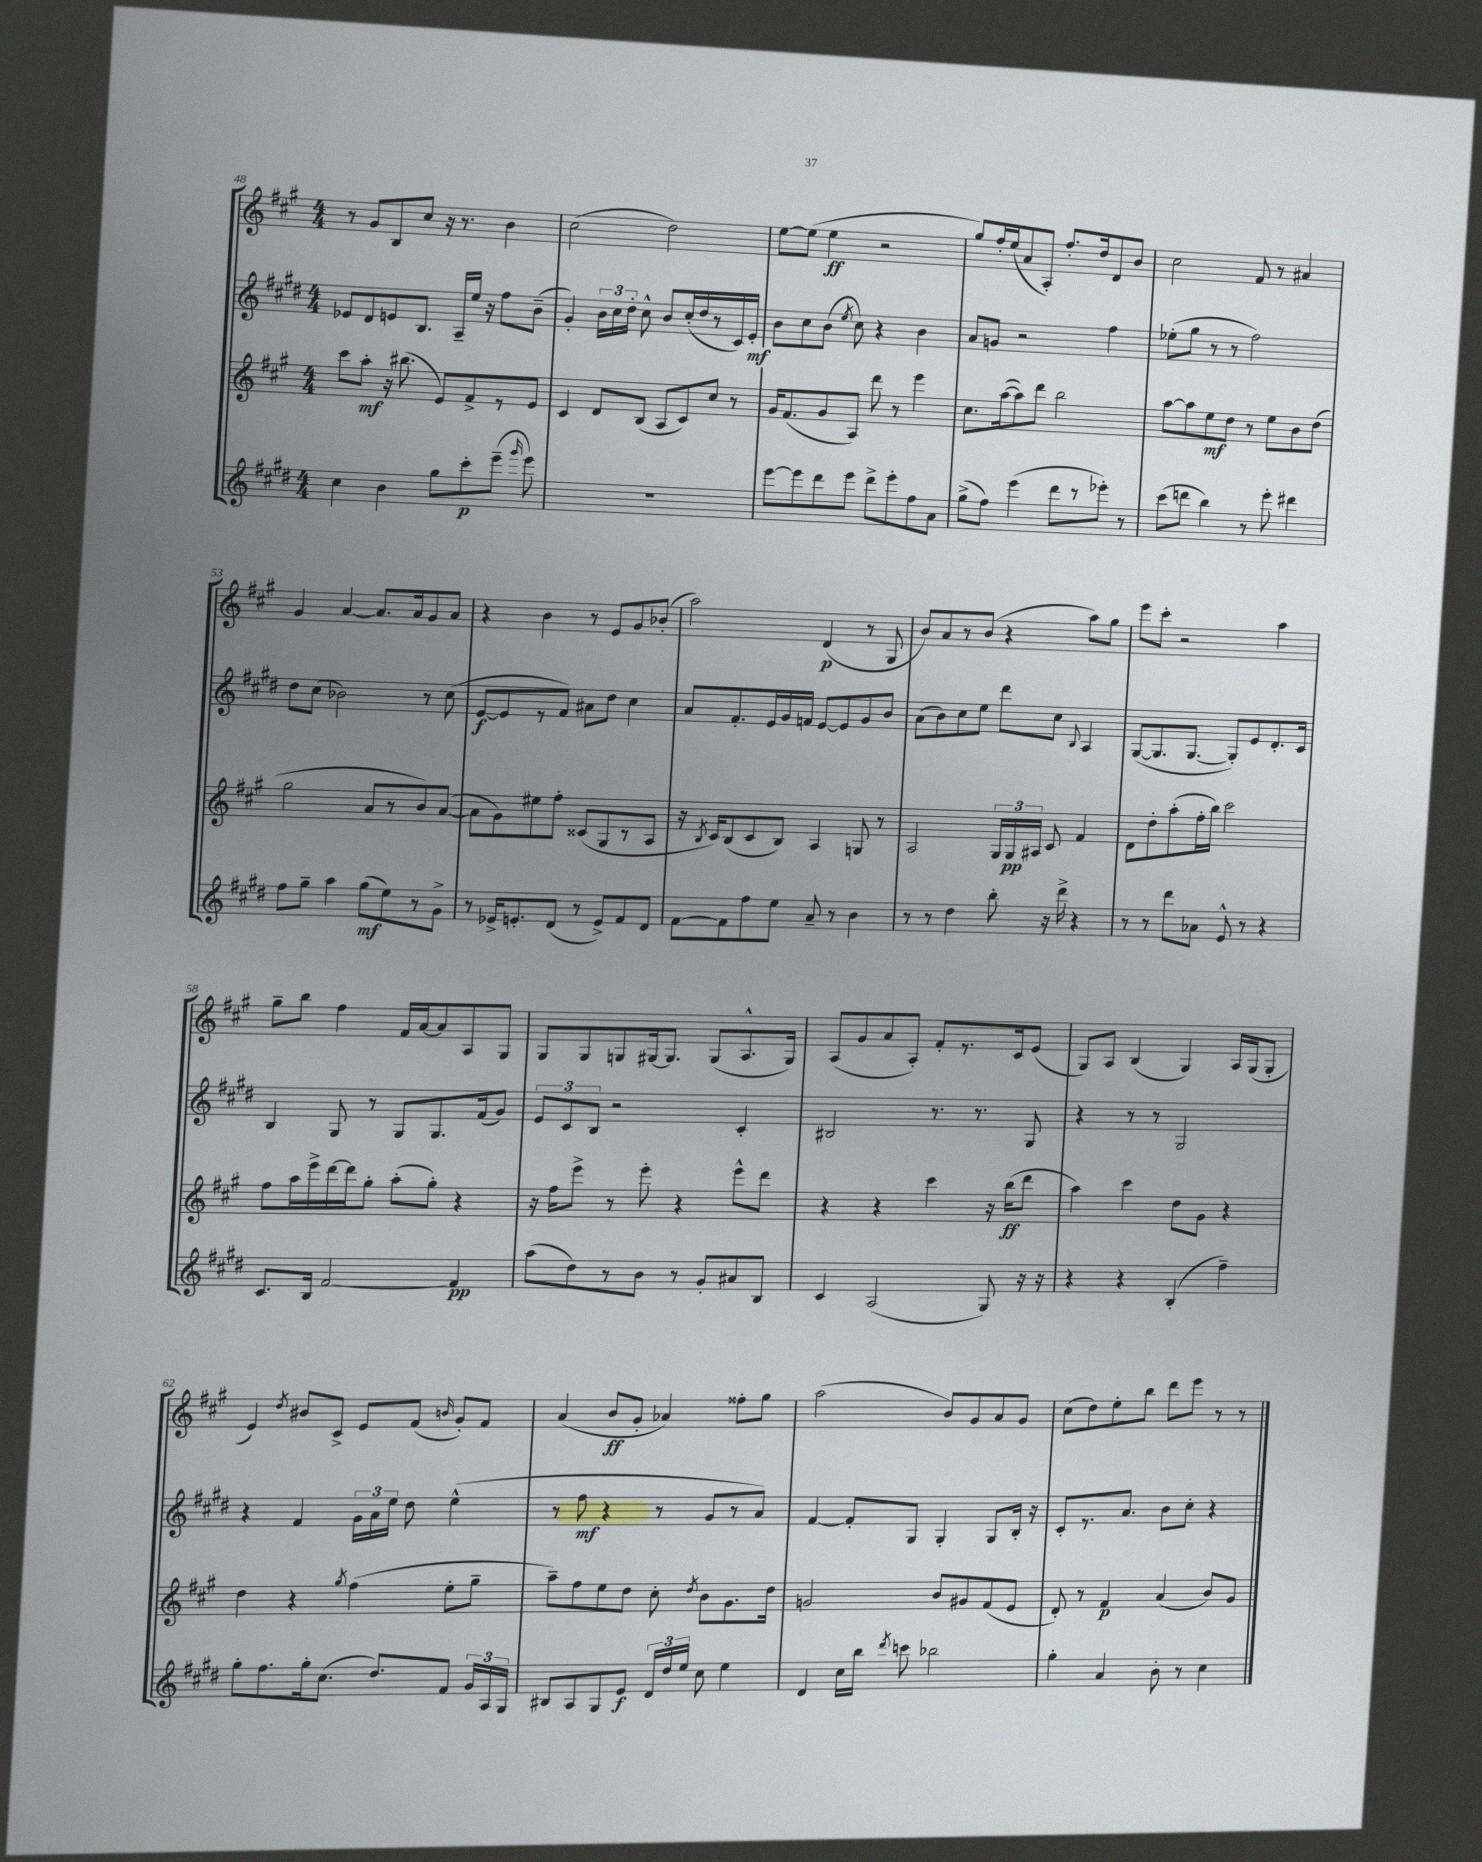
<<
\new StaffGroup <<
\new Staff = "s0" {
    \clef treble \key a \major \numericTimeSignature \time 4/4
    \autoBeamOff r8 gis'8[ b8 cis''8] r16 r8. b'4 |
    cis''2( d''2) |
    e''8[~ e''8]( e''4\ff r2 |
    gis''8[) fis''16-. e''16( a'8 a8]-.) fis''8.[-. d''16 d'8 b'8] |
    cis''2 fis'8 r8 ais'4 |
    gis'4 a'4~ a'8.[ a'16 gis'8 a'8] |
    r4 b'4 r8 e'8[ gis'8 bes'8]-.( |
    a''2) d'4\p( r8 gis8 |
    b'8[) a'8 r8 b'8]( r4 a''8[) gis''8] |
    e'''8[ cis'''8]-. r2 a''4 |
    gis''8[-- b''8] fis''4 fis'16[ a'16~ a'8 a8 gis8] |
    gis8[ gis8 g8 gis16~ gis8.] gis8[( a8.-^ gis16]) |
    a8[( gis'8 a'8 a8]-.) fis'8[-. r8. cis'16 e'8]( |
    gis8[) a8] b4( gis4) a16[ gis16( gis8]-. |
    e'4) \acciaccatura { d''8 } bis'8[ cis'8]-> e'8[ fis'8]( \grace { b'16 } gis'8[-.) fis'8] |
    a'4( b'8[\ff gis'8]-. aes'4) fisis''8[-. gis''8] |
    a''2( b'8[) gis'8 a'8 gis'8] |
    cis''8[( d''8) e''8-. b''8] d'''8[ e'''8] r8 r8 \bar "|." |
}
\new Staff = "s1" {
    \clef treble \key e \major \numericTimeSignature \time 4/4
    \autoBeamOff ees'8[ dis'8 e'8 b8.] a16[-- e''16] r16 fis''8[ b'8]--( |
    gis'4-.) \tuplet 3/2 { b'16[ cis''16 dis''16]-. } cis''8-^ b'8[ cis''16-.( dis''16 r8 cis'16) e'16]-.\mf |
    b'8[ cis''8 b'8]( \acciaccatura { e''8 } cis''8) r4 b'4 |
    a'8[ g'8] r2 fis''4 |
    ees''8[-.( gis''8] r8 r8 fis''2) |
    dis''8[ cis''8]( bes'2) r8 cis''8( |
    e'8[~\f e'8 r8 fis'8]) ais'8[ dis''8] cis''4 |
    a'8[ fis'8.-. e'16 gis'16 f'16] e'8[~ e'8 gis'8 b'8] |
    a'8[( b'8) cis''8 e''8] dis'''8[ cis''8] \appoggiatura { b8 } a4 |
    gis8[~( gis8. gis8.]~ gis8[-.) e'8 dis'8.-. cis'16] |
    b4 gis8 r8 gis8[ gis8. fis'16( gis'8]) |
    \tuplet 3/2 { e'8[ cis'8 b8] } r2 cis'4-. |
    bis2 r8. r8. gis8 |
    r4 r8 r8 gis2 |
    r4 fis'4 \tuplet 3/2 { gis'16[ a'16 e''16] } dis''8 e''4-^( |
    r8 fis''8\mf r4 r8 gis'8[ r8 a'8]) |
    fis'4~ fis'8[-. gis8] gis4-. gis8[ b16]-. r16 |
    cis'8[-. r8. a'8.] b'8[ cis''8]-. r4 \bar "|." |
}
\new Staff = "s2" {
    \clef treble \key a \major \numericTimeSignature \time 4/4
    \autoBeamOff cis'''8[ a''8]-.\mf r16 bis''8.( e'8[) fis'8-> r8 e'8] |
    cis'4 d'8[ b8]( a8[ cis'8) cis''8] r8 |
    gis'16[ fis'8.( gis'8 a8]) d'''8 r8 e'''4 |
    cis''8.[ a''16~( a''8) d'''8] b''2 |
    a''8[~ a''8 e''8\mf d''8] r8 e''8[ b'8 d''8]( |
    gis''2 a'8[ r8 b'8) a'8]~( |
    a'8[ gis'8) eis''8 fis''8]-. cisis'8[( gis8 r8 a8] |
    r16 \acciaccatura { b8 } cis'16[) b8( cis'8 b8]) a4 g8 r8 |
    a2 \tuplet 3/2 { gis16[ gis16\pp ais16] } cis'8 fis'4 |
    d'8[ d''8-. a''8-.( fis''16-. b''16]) cis'''2 |
    fis''8[ a''16 e'''16-> d'''16~ d'''16 gis''8]-. a''8[-.( gis''8]-.) r4 |
    r16 fis''16[ e'''8]-> r8 e'''8-. r4 e'''8[-^ d'''8] |
    r4 r4 cis'''4 r16 b''16[\ff( d'''8] |
    a''4) cis'''4 d''8[ gis'8] r4 |
    d''4 r4 \acciaccatura { gis''8 } fis''4( e''8[-. gis''8]-- |
    a''8[--) fis''8 e''8 d''8] cis''8-. \acciaccatura { d''8 } b'8[ gis'8. d''16] |
    g'2 b'8[ gis'8 fis'8( e'8] |
    d'8-.) r8 fis'4\p a'4( b'8[) gis'8] \bar "|." |
}
\new Staff = "s3" {
    \clef treble \key e \major \numericTimeSignature \time 4/4
    \autoBeamOff cis''4 b'4 gis''8[ cis'''8-.\p e'''8]--( \grace { gis'''16 } e'''8) |
    R1 |
    e'''8[~ e'''8 dis'''8 e'''8] dis'''8[-> e'''8-. fis''8 a'8] |
    gis''8[->( fis''8]) e'''4( dis'''8[ r8 ees'''8]-.) r8 |
    cis'''8[( d'''8] b''4) r8 e'''8-. dis'''4 |
    fis''8[ gis''8]-- a''4 gis''8[\mf( e''8) r8 gis'8]-> |
    r8 ees'16[-> e'8.-. dis'8]( r8 e'8[->) fis'8 dis'8] |
    fis'8[~ fis'8 fis''8 e''8] a'8-- r8 b'4 |
    r8 r8 dis''4 b''8-. r16 dis'''16-> r4 |
    r8 r8 dis'''8[ aes'8] e'8-^ r8 r4 |
    cis'8.[ b16] fis'2~ fis'4\pp |
    a''8[( dis''8) r8 b'8] r8 gis'8[-. ais'8 b8] |
    cis'4 a2( gis8) r16 r16 |
    r4 r4 b4-.( fis''4--) |
    gis''8[-. fis''8. gis''16-. cis''8.]( dis''8.[) fis'8] \tuplet 3/2 { gis'16[ a16 gis16] } |
    bis8[ a8 gis8 e'8]\f \tuplet 3/2 { dis'16[ dis''16 e''16] } cis''8 e''4 |
    dis'4 cis''16[ b''16] \acciaccatura { dis'''8 } c'''8 bes''2 |
    gis''4-. a'4 b'8-. r8 cis''4 \bar "|." |
}
>>
>>
\layout { \context { \Score currentBarNumber = #48 } }
